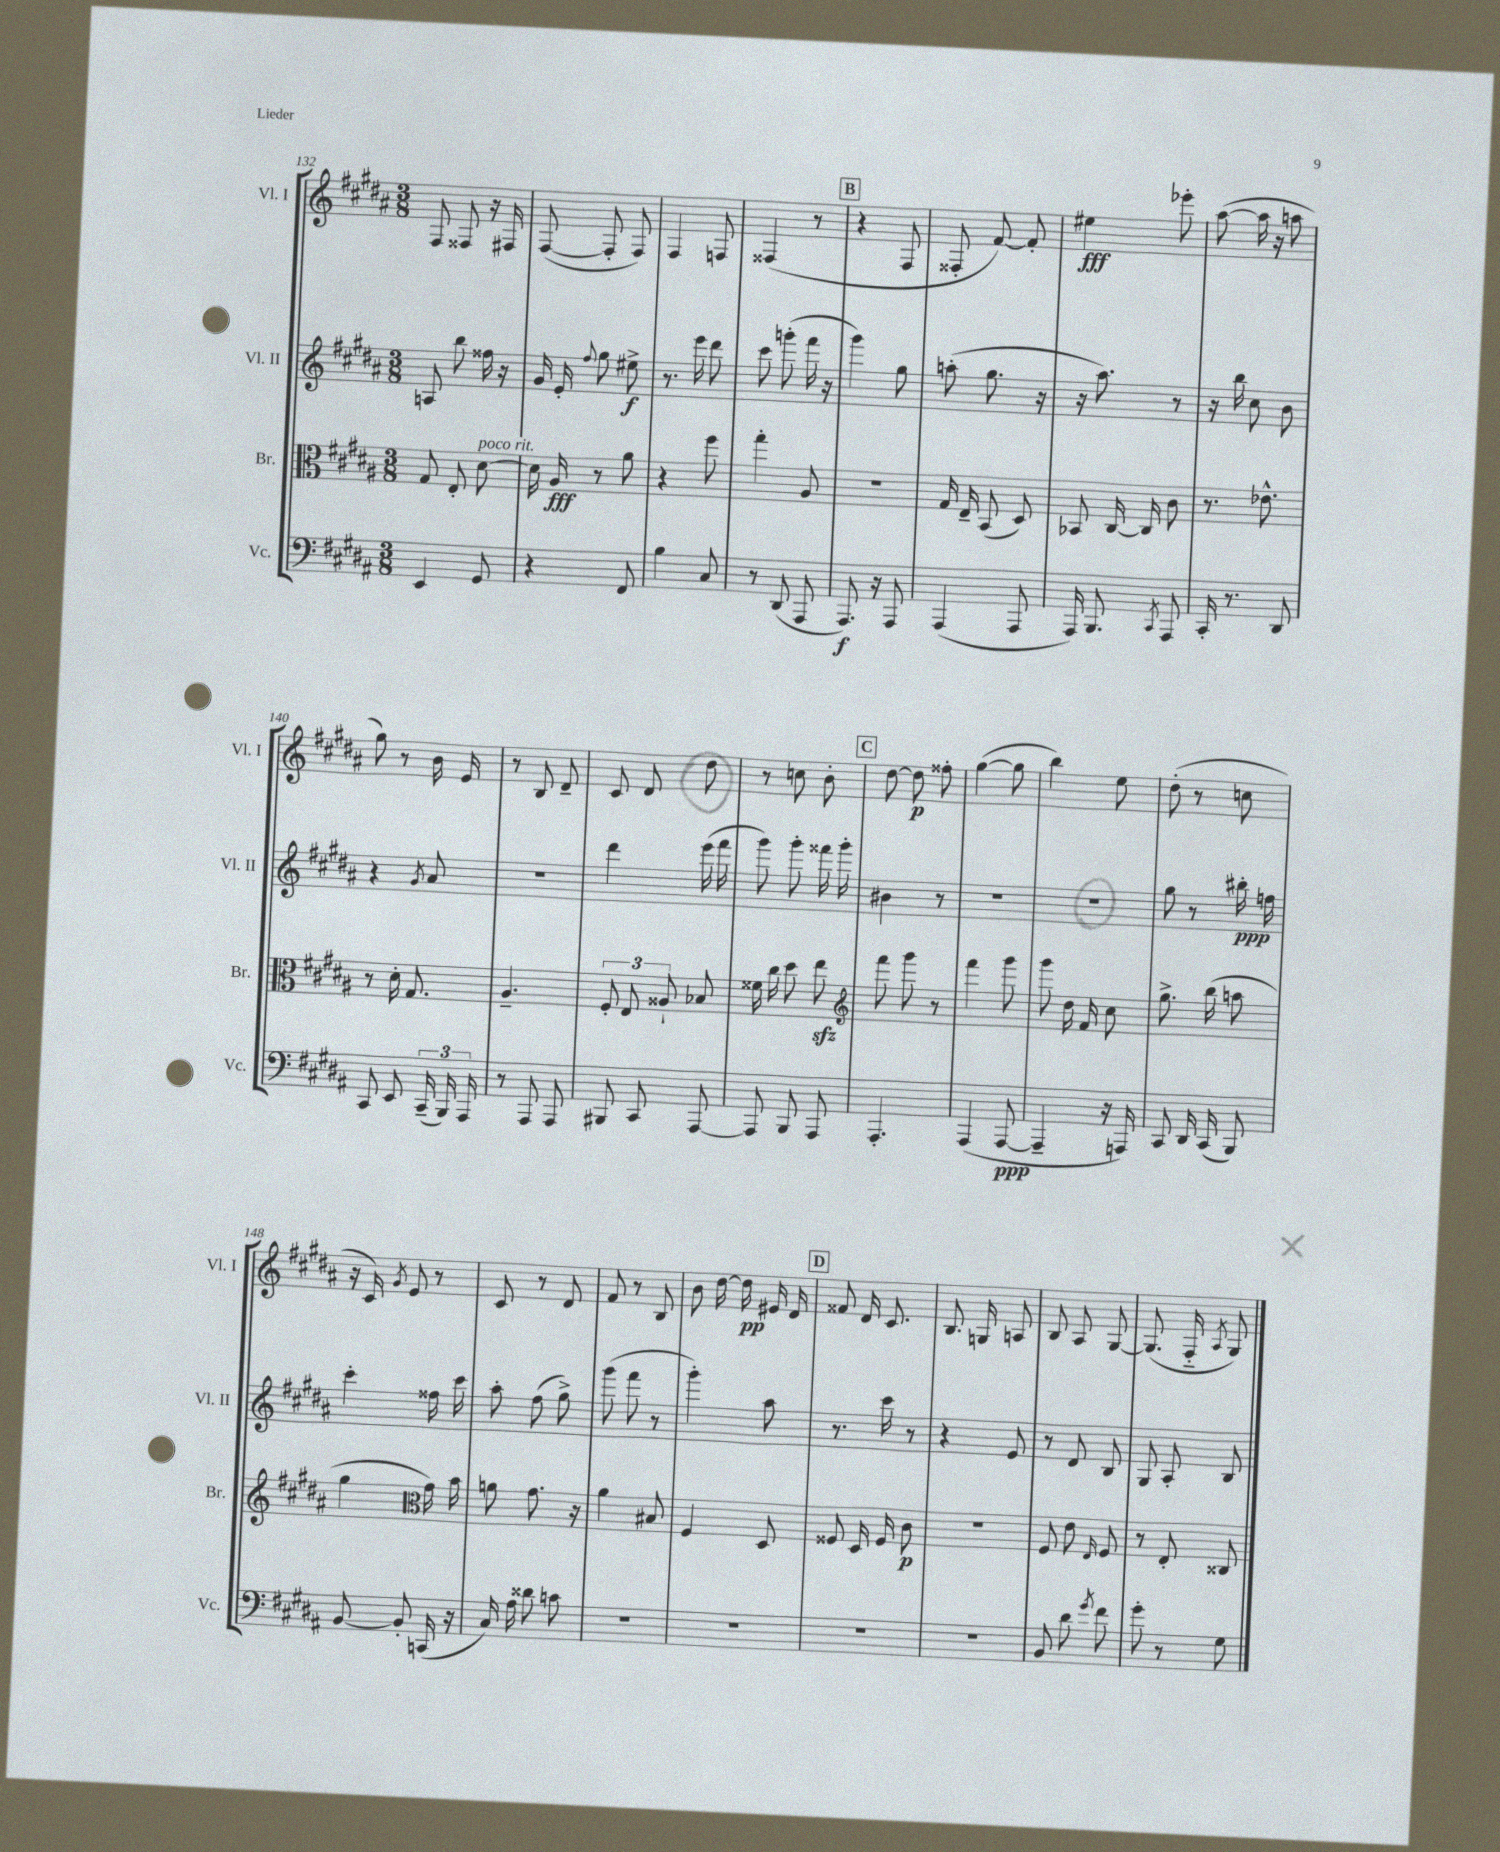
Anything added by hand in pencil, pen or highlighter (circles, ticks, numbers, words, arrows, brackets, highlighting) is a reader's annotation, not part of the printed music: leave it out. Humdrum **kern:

**kern	**kern	**kern	**kern
*staff4	*staff3	*staff2	*staff1
*clefF4	*clefC3	*clefG2	*clefG2
*k[f#c#g#d#a#]	*k[f#c#g#d#a#]	*k[f#c#g#d#a#]	*k[f#c#g#d#a#]
*M3/8	*M3/8	*M3/8	*M3/8
4EE	8G#	8A	8F#
.	8E'	8bb	8F##
8GG#	[8d#	16ff##	16r
.	.	16r	16F#
=	=	=	=
4r	16d#]	16g#	([8F#
.	16A#	16e'	.
.	.	8qqff#	.
.	8r	8gg#	8F#']
8FF#	8a#	8ee#^	8F#)
=	=	=	=
4B	4r	8.r	4F#
.	.	16eee	.
8C#	8ff#	8ddd#	8F
=	=	=	=
8r	4gg#'	8ccc#	(4F##
(8DD#	.	(8ggg'	.
8AAA#	8A#	16fff#	8r
.	.	16r	.
=	=	=	=
8.AAA#)	4.r	4ggg#)	4r
16r	.	.	.
8AAA#	.	8gg#	8F#
=	=	=	=
(4AAA#	16G#	(8aa'	8F##'
.	16E~	.	.
.	(8BB	8.gg#	[8f#)
8AAA#	8D#)	.	8f#']
.	.	16r	.
=	=	=	=
16AAA#)	8BB-	16r	4ee#
8.BBB	.	8.aa#)	.
.	[16C#	.	.
.	16C#]	.	.
8qCC#	.	.	.
8AAA#	8c#	8r	8eee-'
=	=	=	=
16CC#'	8.r	16r	([8aa#
8.r	.	16bb	.
.	.	8cc#	16aa#]
.	8.e-^^	.	16r
8DD#	.	8b	8aa
=	=	=	=
8CC#	8r	4r	8gg#)
8EE	16d#'	.	8r
.	8.G#	.	.
.	.	8qg#	.
(24CC#~	.	8a#	16b
24BBB)	.	.	.
.	.	.	16e
24AAA#	.	.	.
=	=	=	=
8r	4.A#~	4.r	8r
8AAA#	.	.	8B
8AAA#	.	.	8d#~
=	=	=	=
8BBB#	12F#'	4ddd#	8c#
.	12E	.	.
8CC#	.	.	8d#
.	12A##`	.	.
[8AAA#	8B-	(16eee	8dd#
.	.	16fff#	.
=	=	=	=
8AAA#]	16f##	8ggg#)	8r
.	16cc#	.	.
8BBB	8dd#	8ggg#'	8cc
8AAA#	8ee	16fff##	8b'
.	.	16ggg#'	.
=	=	=	=
*	*clefG2	*	*
4.AAA#'	8fff#	4b#	[8dd#
.	8ggg#	.	8dd#]
.	8r	8r	8ff##'
=	=	=	=
(4AAA#	4fff#	4.r	([4gg#
[8AAA#	8ggg#	.	8gg#]
=	=	=	=
4AAA#~]	8ggg#	4.r	4bb)
.	16dd#	.	.
.	16f#	.	.
16r	8cc#	.	8ee
16AAA)	.	.	.
=	=	=	=
8CC#	8.gg#^	8gg#	(8dd#'
16DD#	.	8r	8r
(16CC#	(16bb	.	.
8BBB)	8aa	16bb#'	8cc
.	.	16ff	.
=	=	=	=
[8BB	4gg#	4ccc#'	16r
.	.	.	16c#)
.	.	.	8qg#
8BB']	.	.	8e
*	*clefC3	*	*
(16CC	16g#)	16ff##	8r
16r	16b	16ccc#	.
=	=	=	=
16C#)	8a	8aa#'	8c#
16A#	.	.	.
8d##	8.g#	(8ff#	8r
8c	.	8gg#^)	8d#
.	16r	.	.
=	=	=	=
4.r	4a#	(8ggg#	8f#
.	.	8fff#	8r
.	8B#	8r	8B
=	=	=	=
4.r	4F#	4ggg#')	8b
.	.	.	[16dd#
.	.	.	16dd#]
.	8D#	8aa#	16e#
.	.	.	16d#
=	=	=	=
4.r	8F##	8.r	8f##
.	16D#	.	16d#
.	16F##	16ccc#	8.c#
.	8c#	8r	.
=	=	=	=
4.r	4.r	4r	8.B
.	.	.	16G
.	.	8e	8A
=	=	=	=
8BB	8F#	8r	8B
8d#	8e	8d#	8A#
8qg#	16qqE	.	.
8f#	8F#	8B	[8G#
=	=	=	=
8g#'	8r	8G#	(8.G#]
8r	8E'	8A#'	.
.	.	.	16F#'~
.	.	.	8qA#
8G#	8C##	8B	8G#)
==	==	==	==
*-	*-	*-	*-
